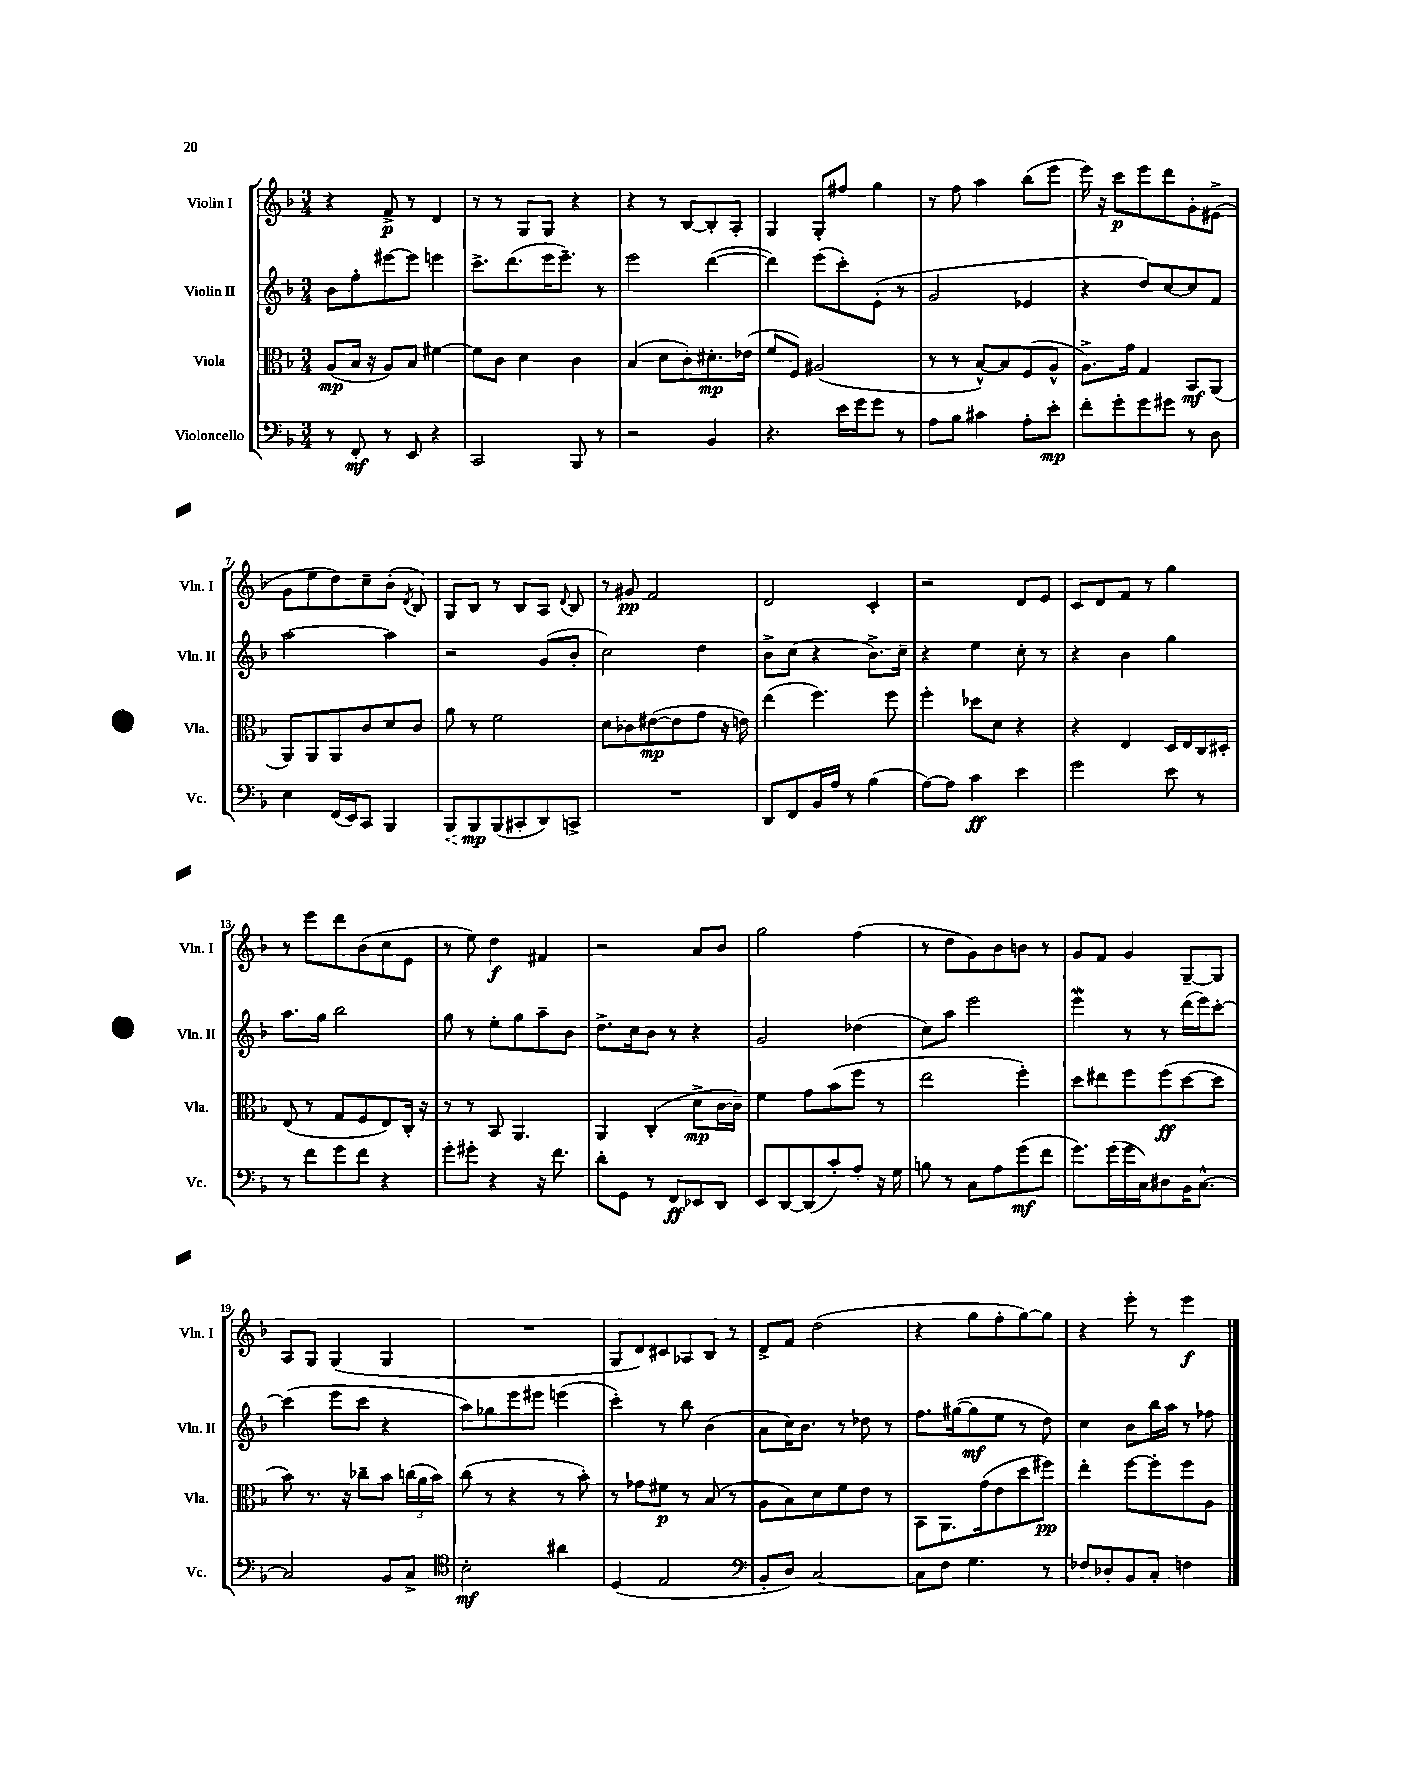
<<
\new StaffGroup <<
\new Staff = "s0" \with { instrumentName = "Violin I" shortInstrumentName = "Vln. I" } {
    \clef treble \key f \major \numericTimeSignature \time 3/4
    \autoBeamOff r4 f'8->\p r8 d'4 |
    r8 r8 g8[ g8] r4 |
    r4 r8 bes8[~ bes8-. a8]-. |
    g4 g8[-. fis''8] g''4 |
    r8 f''8 a''4 bes''8[( e'''8] |
    e'''16) r16 c'''8[\p e'''8 d'''8 g'8-. eis'8]->( |
    g'8[ e''8 d''8) c''8-- bes'8]-.( \acciaccatura { d'8 } bes8) |
    g8[ bes8] r8 bes8[ a8] \appoggiatura { d'8 } bes8 |
    r8 gis'8\pp f'2 |
    d'2 c'4-. |
    r2 d'8[ e'8] |
    c'8[ d'8 f'8] r8 g''4 |
    r8 e'''8[ d'''8 bes'8( c''8 e'8] |
    r8 e''8) d''4\f fis'4 |
    r2 a'8[ bes'8] |
    g''2 f''4( |
    r8 d''8[ g'8) bes'8 b'8] r8 |
    g'8[ f'8] g'4 g8[~-- g8] |
    a8[ g8] g4( g4 |
    R2. |
    g8[ d'8) cis'8 aes8 bes8] r8 |
    d'8[-> f'8] d''2( |
    r4 g''8[ f''8-. g''8~) g''8] |
    r4 e'''8-. r8 e'''4\f \bar "|." |
}
\new Staff = "s1" \with { instrumentName = "Violin II" shortInstrumentName = "Vln. II" } {
    \clef treble \key f \major \numericTimeSignature \time 3/4
    \autoBeamOff bes'8[ f''8-. eis'''8~ eis'''8] e'''4 |
    c'''8.[-> d'''8.( e'''16 e'''8.]--) r8 |
    e'''2 d'''4~( |
    d'''4) e'''8[( c'''8-.) e'8]-.( r8 |
    g'2 ees'4 |
    r4 d''8[) c''8~ c''8 f'8] |
    a''2~ a''4 |
    r2 g'8[( bes'8]-. |
    c''2) d''4 |
    bes'8[-> c''8]( r4 bes'8.[->) c''16]-- |
    r4 e''4 c''8-. r8 |
    r4 bes'4 g''4 |
    a''8.[ g''16] bes''2 |
    g''8 r8 e''8[-. g''8 a''8-- bes'8] |
    d''8.[-> c''16 bes'8] r8 r4 |
    g'2 des''4( |
    c''8[) a''8] e'''2 |
    e'''4\mordent r8 r8 d'''16[( e'''16) c'''8]~-. |
    c'''4( e'''8[ c'''8] r4 |
    a''8[) ges''8 e'''8 eis'''8] e'''4( |
    c'''4-.) r8 bes''8 bes'4( |
    a'8[ c''16) bes'8.] r8 des''8 r8 |
    f''8.[ gis''16~( gis''8\mf e''8] r8 d''8) |
    c''4 bes'8[ bes''16 a''16] r8 fes''8 \bar "|." |
}
\new Staff = "s2" \with { instrumentName = "Viola" shortInstrumentName = "Vla." } {
    \clef alto \key f \major \numericTimeSignature \time 3/4
    \autoBeamOff a8[\mp( bes16] r16 a8[) bes8] fis'4~ |
    fis'8[ c'8] d'4 c'4 |
    bes4( d'8[ c'8-.) dis'8.-.\mp ees'16]( |
    f'8[ f8]) ais2( |
    r8 r8 bes8[~-^) bes8 f8( a8]-^ |
    a8.[->) g'16] g4 bes,8[\mf a,8]( |
    a,8[) a,8 a,8 c'8 d'8 c'8] |
    a'8 r8 f'2 |
    d'8[ ces'8 eis'8~\mp( eis'8 g'8] r16 e'16) |
    e''4( f''4.) f''8 |
    f''4-. des''8[ d'8] r4 |
    r4 e4 d16[ e16 c16 dis16]-. |
    e8( r8 g8[ f8 e8) c16]-. r16 |
    r8 r8 bes,8 a,4. |
    a,4 c4-.( d'8[->\mp c'16~ c'16]--) |
    f'4 g'8[ bes'8( f''8] r8 |
    e''2 f''4-.) |
    d''8[ eis''8 f''8 f''8\ff( d''8~ d''8] |
    bes'8) r8. r16 ces''8[-- bes'8] \tuplet 3/2 { c''16[( a'16 bes'16]) } |
    c''8( r8 r4 r8 bes'8-.) |
    r8 ges'8[ fis'8]\p r8 bes8( r8 |
    a8[ bes8) d'8 f'8 e'8] r8 |
    bes,8[ a,8. g'16( e'8 d''8 fis''8]\pp) |
    e''4-. f''8[~ f''8-. f''8 a8] \bar "|." |
}
\new Staff = "s3" \with { instrumentName = "Violoncello" shortInstrumentName = "Vc." } {
    \clef bass \key f \major \numericTimeSignature \time 3/4
    \autoBeamOff r8 f,8-.\mf r8 e,8 r4 |
    c,2 bes,,8 r8 |
    r2 bes,4 |
    r4. e'16[ g'16 g'8] r8 |
    a8[ bes8] cis'4 a8[-. e'8]-.\mp |
    f'8[-. g'8-. g'8 gis'8] r8 d8 |
    e4 f,16[( e,16) c,8] bes,,4 |
    \once \override Hairpin.style = #'dashed-line bes,,8[\< bes,,8\mp\! bes,,8( cis,8-. d,8) c,8]-> |
    R2. |
    d,8[ f,8 bes,16 a16] r8 bes4( |
    a8[~) a8] c'4\ff e'4 |
    g'2 e'8 r8 |
    r8 f'8[ g'8 f'8] r4 |
    g'8[-. gis'8]-. r4 r16 f'8. |
    d'8[-. g,8] r8 f,8[\ff ees,8 d,8] |
    e,8[ d,8~ d,8( c'8-.) a8]-. r16 g16 |
    b8 r8 c8[ a8 g'8\mf( f'8] |
    g'8.[) g'16( g'16 c16) dis8 bes,16 c8.]~-^ |
    c2 bes,8[ c8]-> |
    \clef tenor bes2-.\mf ais'4 |
    d4( e2 |
    \clef bass bes,8[-. d8]) c2~ |
    c8[ f8] g4. r8 |
    fes8[ des8-. bes,8 c8]-. f4 \bar "|." |
}
>>
>>
